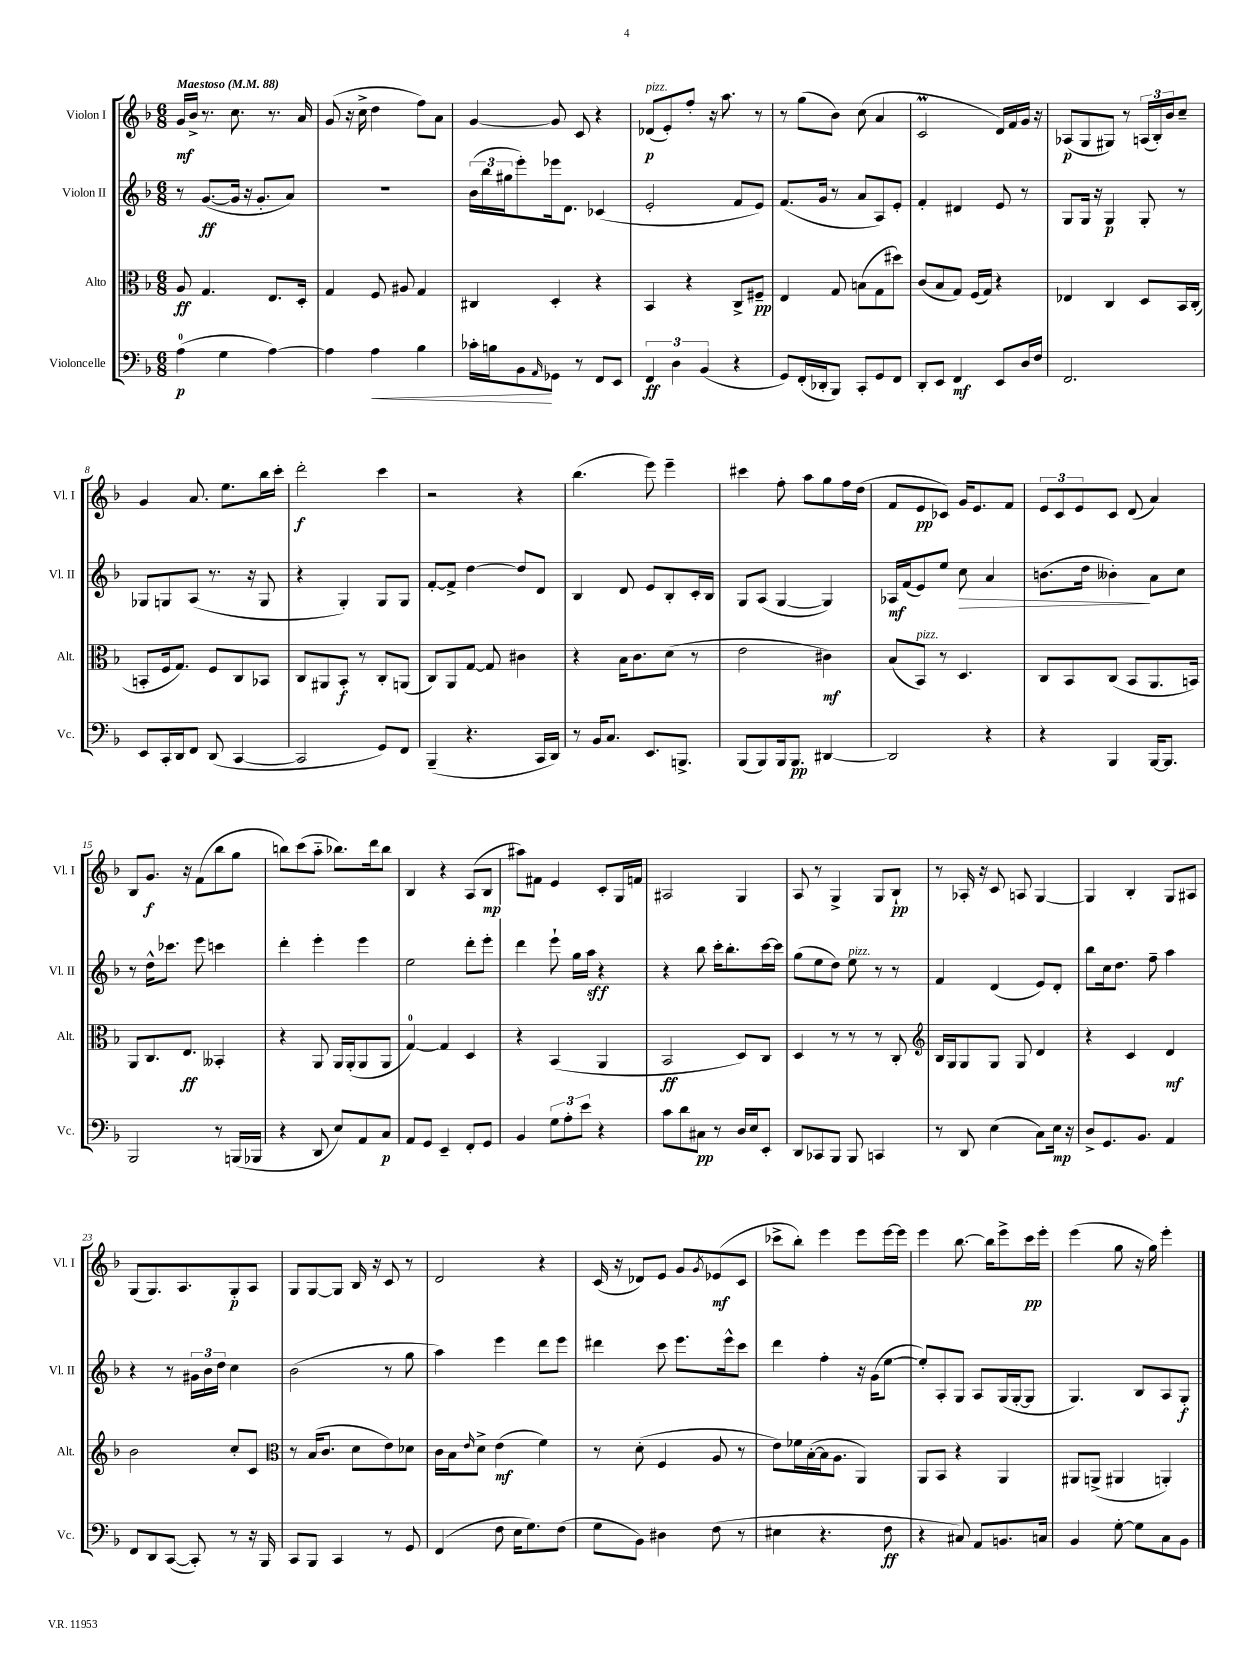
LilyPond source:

<<
\new StaffGroup <<
\new Staff = "s0" \with { instrumentName = "Violon I" shortInstrumentName = "Vl. I" } {
    \clef treble \key f \major \numericTimeSignature \time 6/8 \tempo "Maestoso" 4 = 88
    g'16\mf bes'16-> r8. c''8. r8. a'16 |
    g'8( r16 c''16-> d''4 f''8) a'8 |
    g'4~ g'8 c'8 r4 |
    des'8\p^\markup { \italic "pizz." }( e'8-.) f''8-. r16 a''8. r8 |
    r8 g''8( bes'8) c''8( a'4 |
    c'2\prall d'16) f'16 g'16 r16 |
    aes8\p( g8 gis8) r8 \tuplet 3/2 { a16( bes16-.) bes'16 } c''8-- |
    g'4 a'8. e''8. bes''16 c'''16-. |
    d'''2-.\f c'''4 |
    r2 r4 |
    bes''4.( e'''8) e'''4-- |
    cis'''4 f''8-. a''8 g''8 f''16 d''16( |
    f'8 e'8\pp ces'8) g'16 e'8. f'8 |
    \tuplet 3/2 { e'8 c'8 e'8 } c'8 d'8( a'4) |
    bes8 g'8.\f r16 f'8( bes''8 g''8 |
    b''8) c'''8( a''8-_ bes''8.) d'''16 bes''8 |
    bes4 r4 a8( bes8\mp |
    ais''8) fis'8 e'4 c'8-. g16 f'16 |
    ais2 g4 |
    a8 r8 g4-> g8 bes8-!\pp |
    r8 aes16-. r16 c'8 a8 g4~ |
    g4 bes4-. g8 ais8 |
    g8( g8.) a8. g8-.\p a8 |
    g8 g8~ g8 bes16 r16 c'8 r8 |
    d'2 r4 |
    c'16( r16 des'8) e'8 g'8 \acciaccatura { g'8 } ees'8\mf( c'8 |
    ces'''8-> bes''8-.) e'''4 e'''8 e'''16~ e'''16 |
    e'''4 bes''8.~ bes''16 e'''8-> c'''16\pp e'''16-. |
    e'''4( g''8 r16 g''16) e'''4-. \bar "|." |
}
\new Staff = "s1" \with { instrumentName = "Violon II" shortInstrumentName = "Vl. II" } {
    \clef treble \key f \major \numericTimeSignature \time 6/8
    r8 g'8.~\ff( g'16 r16 g'8.-. a'8) |
    r2. |
    \tuplet 3/2 { bes'16( bes''16 gis''16 } e'''8-.) ees'''16 d'8. ces'4( |
    e'2-. f'8 e'8) |
    f'8.( g'16 r8 a'8 a8) e'8-. |
    f'4-. dis'4 e'8 r8 |
    g8 g16 r16 g4\p g8-. r8 |
    ges8 g8 a8( r8. r16 g8 |
    r4 g4-.) g8 g8 |
    f'8~-. f'8-> d''4~ d''8 d'8 |
    bes4 d'8 e'8 bes8-. c'16-. bes16 |
    g8 a8( g4~ g4) |
    aes16\mf f'16( e'8) e''8 c''8\> a'4 |
    b'8.( d''16 beses'4-.\!) a'8 c''8 |
    r8 d''16-^ ces'''8. e'''8 c'''4 |
    d'''4-. e'''4-. e'''4 |
    e''2 d'''8-. e'''8-. |
    d'''4 e'''8-! g''16 a''16\sff r4 |
    r4 bes''8 c'''16-. bes''8.-. c'''16~ c'''16 |
    g''8( e''8 d''8) e''8^\markup { \italic "pizz." } r8 r8 |
    f'4 d'4( e'8) d'8-. |
    bes''8 c''16 d''8. f''8-- a''4 |
    r4 r8 \tuplet 3/2 { gis'16 bes'16 d''16 } c''4 |
    bes'2( r8 g''8 |
    a''4) e'''4 d'''8 e'''8 |
    dis'''4 c'''8 e'''8. e'''16-^ c'''8 |
    d'''4 f''4-. r16 g'16( e''8~ |
    e''8-.) a8-. g8 a8 g16( g16~-. g8 |
    g4.) bes8 a8 g8-.\f \bar "|." |
}
\new Staff = "s2" \with { instrumentName = "Alto" shortInstrumentName = "Alt." } {
    \clef alto \key f \major \numericTimeSignature \time 6/8
    a8\ff g4. e8. d16-. |
    g4 f8 ais8 g4 |
    cis4 d4-. r4 |
    bes,4 r4 c8-> fis8--\pp |
    e4 g8 b8( g8 dis''8) |
    c'8( bes8 g8) f16( g16) r4 |
    ees4 c4 d8 bes,16 c16-.( |
    b,8-. f16 g8.) f8 c8 bes,8 |
    c8 ais,8 bes,8-.\f r8 c8-. a,8( |
    c8) a,8 g8~ g8 cis'4 |
    r4 bes16 c'8. d'8( r8 |
    e'2 cis'4\mf) |
    bes8( bes,8^\markup { \italic "pizz." }) r8 d4. |
    c8 bes,8 c8( bes,8 a,8. b,16) |
    a,8 c8. e8.\ff beses,4-. |
    r4 a,8 a,16 a,16-.( a,8 a,8 |
    g4-0~) g4 d4 |
    r4 bes,4( a,4 |
    bes,2\ff d8) c8 |
    d4 r8 r8 r8 c8-. |
    \clef treble bes16 g16 g8 g8 g8 d'4 |
    r4 c'4 d'4\mf |
    bes'2 c''8-. c'8 |
    \clef alto r8 bes16( c'8. d'8 e'8) des'8 |
    c'16 bes16 \grace { e'16 } d'8-> e'4\mf( f'4) |
    r8 d'8-.( f4 a8 r8 |
    e'8) fes'16 bes16~-.( bes16 a8. a,4) |
    a,8 bes,8 r4 a,4 |
    ais,8 a,8->( ais,4 a,4-.) \bar "|." |
}
\new Staff = "s3" \with { instrumentName = "Violoncelle" shortInstrumentName = "Vc." } {
    \clef bass \key f \major \numericTimeSignature \time 6/8
    a4-0\p( g4 a4~) |
    a4 a4\< bes4 |
    ces'16-. b16 bes,8\! \grace { a,16 } ges,8 r8 f,8 e,8 |
    \tuplet 3/2 { f,4\ff d4 bes,4( } r4 |
    g,8) f,16-.( des,16-. bes,,8) c,8-. g,8 f,8 |
    d,8-. e,8 f,4\mf e,8 d16 f16 |
    f,2. |
    e,8 c,16-. d,16 f,8 d,8( c,4~ |
    c,2 g,8) f,8 |
    bes,,4--( r4. c,16 d,16) |
    r8 bes,16 c8. e,8. b,,8.-> |
    bes,,8( bes,,8) bes,,16 bes,,8.\pp dis,4~ |
    dis,2 r4 |
    r4 bes,,4 bes,,16~ bes,,8. |
    bes,,2 r8 b,,16( bes,,16 |
    r4 d,8 e8) a,8 c8\p |
    a,8 g,8 e,4-- f,8-. g,8 |
    bes,4 \tuplet 3/2 { g8 a8-. e'8 } r4 |
    c'8 d'8 cis8\pp r8 d16 e16 e,8-. |
    d,8 ces,8 bes,,8 bes,,8 c,4 |
    r8 d,8 e4( c8) e16\mp r16 |
    d8-> g,8. bes,8. a,4 |
    f,8 d,8 c,8~( c,8-.) r8 r16 bes,,16 |
    c,8 bes,,8 c,4 r8 g,8 |
    f,4( f8 e16 g8.) f8( |
    g8 bes,8) dis4 f8( r8 |
    eis4 r4. f8\ff |
    r4 cis8) a,8 b,8. c16 |
    bes,4 g8~-. g8 c8 bes,8 \bar "|." |
}
>>
>>
